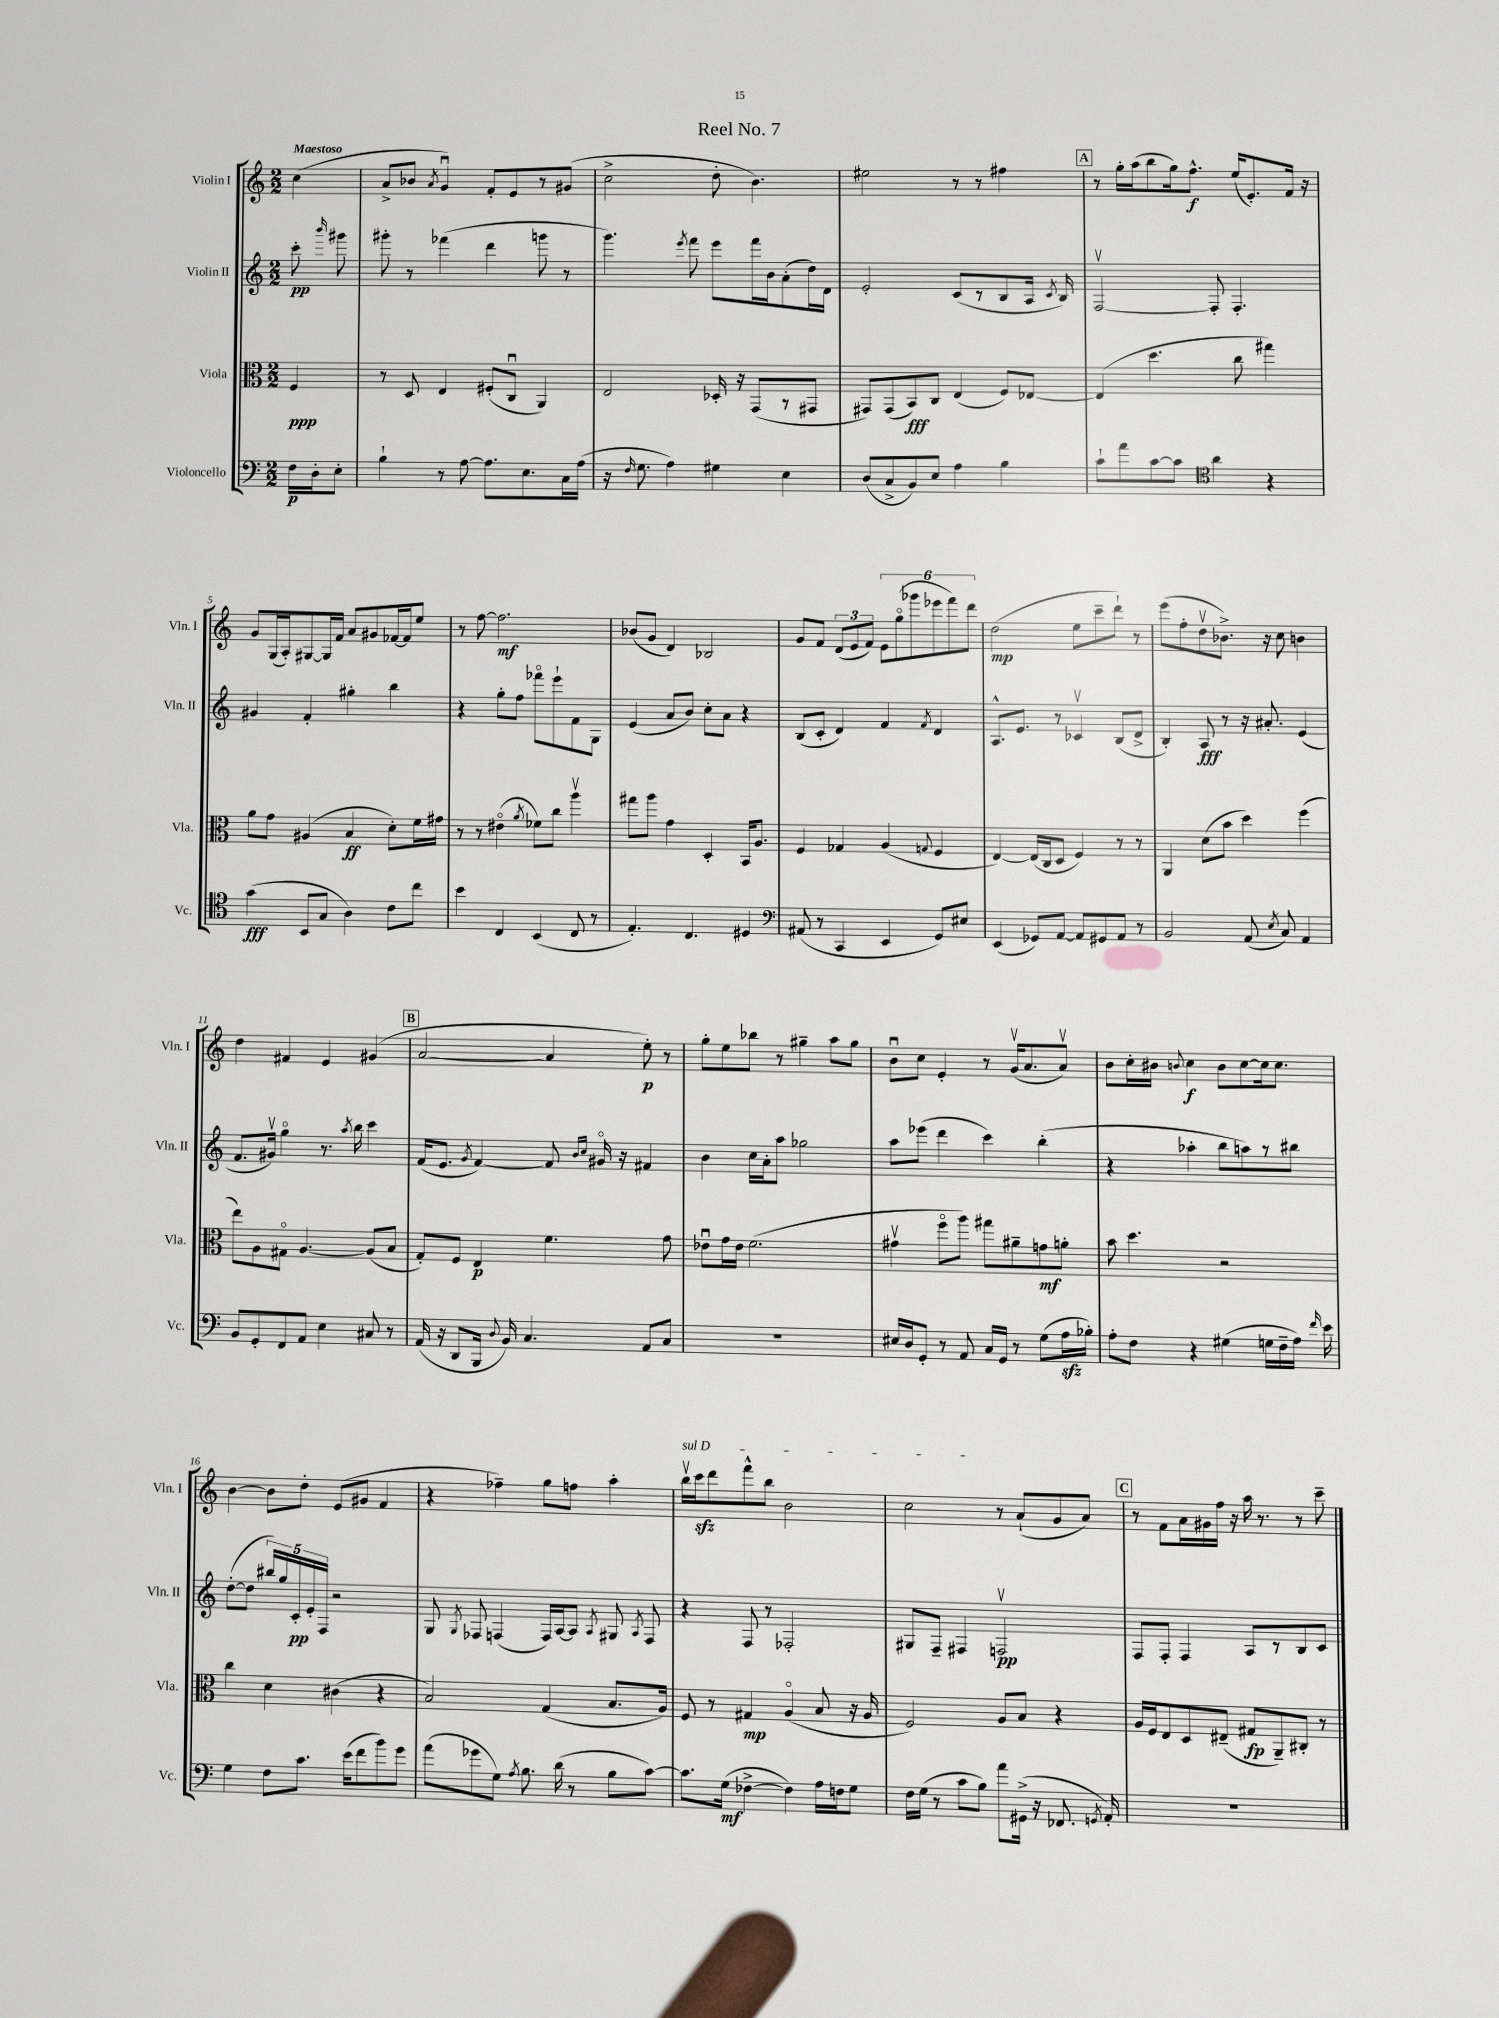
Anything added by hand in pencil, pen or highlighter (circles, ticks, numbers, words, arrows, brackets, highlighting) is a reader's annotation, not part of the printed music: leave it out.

**kern	**kern	**kern	**kern
*staff4	*staff3	*staff2	*staff1
*clefF4	*clefC3	*clefG2	*clefG2
*k[]	*k[]	*k[]	*k[]
*M2/2	*M2/2	*M2/2	*M2/2
16F	4F	8ccc'	(4cc
16D'	.	.	.
.	.	16qqbbb	.
8E'	.	8ggg#	.
=	=	=	=
4B`	8r	8ggg#'	8a^
.	8D	8r	8b-
.	.	.	8qa
8r	4E	(4fff-	4gu)
[8A	.	.	.
8.A]	(8F#'	4ddd	8f'
.	8Cu	.	8e
8.E	.	.	.
.	4AA)	8ggg	8r
16C	.	8r	(8g#
(16A	.	.	.
=	=	=	=
16r	2E	4.ggg)	2cc^
16qqF	.	.	.
8.G	.	.	.
4A)	.	.	.
.	.	8qeee	.
.	.	8fff	.
4G#	16D-'	8eee	8dd'
.	16r	.	.
.	(8GG	16fff	4.b)
.	.	16b	.
4E	8r	(8a'	.
.	8GG#	16dd)	.
.	.	16d	.
=	=	=	=
(8D	8GG#)	2e'	2ee#
8C^	(8GG#	.	.
8BB)	8BB)	.	.
8E	8C	.	.
4A	(4E	(8c	8r
.	.	8r	8r
4B	8F)	8B	4ff#
.	[8E-	16A	.
.	.	8qc	.
.	.	16B)	.
=	=	=	=
8c`	(4E-]	[2Fv	8r
8a	.	.	16gg'
.	.	.	(16aa
[8c	4.dd	.	8bb
8c]	.	.	16gg)
.	.	.	8.ff^^
*clefC4	*	*	*
4a	.	8F']	.
.	8cc	4.F'	(16ee
.	.	.	8.e')
4r	4gg#)	.	.
.	.	.	16f
.	.	.	16r
=	=	=	=
(4g	8a	4g#	8g
.	8g	.	(16G
.	.	.	16A')
8BB	(4A#	4f'	[8G#
8G	.	.	16G#]
.	.	.	16f
4A)	4B	4gg#'	8a
.	.	.	8g#
8c	8d')	4bb	[16f-
.	.	.	16f-]
8cc	16f	.	8ee
.	16g#	.	.
=	=	=	=
4b	8r	4r	8r
.	8r	.	[8ff
4C	(4e#o	8gg'	2.ff]
.	.	8ff	.
.	8qa	.	.
(4BB	8f-)	8fff-o	.
.	8cc	8eee`	.
8C	4aav	8f	.
8r	.	8G	.
=	=	=	=
4.E')	8gg#	(4e	(8b-
.	8aa	.	8g
.	4g	8a	4d)
4.C	.	8b)	.
.	4D'	8cc'	2B-
.	.	8a	.
4D#	16BB	4r	.
.	8.A	.	.
=	=	=	=
*clefF4	*	*	*
(8AA#	4F	(8B	8g
8r	.	8c'	8f
4CC	4G-	4d)	(12d
.	.	.	12e
.	.	.	12f)
4EE	(4A	4f	12e
.	.	.	(12ggo
.	.	.	12ggg-
.	8qqG	8qf	.
8GG)	4F	4d	12eee-
.	.	.	12fff)
8E#	.	.	.
.	.	.	12ddd
=	=	=	=
(4EE	[4E)	8.A^^	(2dd
.	.	8.e	.
8GG-)	(16E]	.	.
.	16C	.	.
[8AA	8D	8r	.
8AA]	4F)	4c-v	8ee
8GG#	.	.	8ccc~
8AA	8r	(8B	8ddd`)
8r	8r	8d^	8r
=	=	=	=
2BB	4AA	4B')	(8eee
.	.	.	8ff'
.	(8d	8A	8ddv
.	8b	8r	8.b-^)
(8AA	4dd)	16r	.
.	.	8.a#'	16r
8qE	.	.	.
8C)	.	.	8cc
4AA	(4ff	(4e	4b
=	=	=	=
8BB	8ee)	8.f	4dd
8GG'	8A	.	.
.	.	16g#v)	.
8FF	8G#o	4ggo	4f#
8AA	[4.A	.	.
4E	.	8.r	4e
.	.	8qaa	.
.	.	16bb	.
8C#	(8A]	4ccc	(4g#
8r	8B	.	.
=	=	=	=
(16AA	8G')	(16f	[2a
16r	.	8.e	.
8DD	8F	.	.
.	.	8qg	.
16BBB	4E	[4f)	.
8qqD	.	.	.
16BB)	.	.	.
4.C	.	.	.
.	4.f	8f]	4a]
.	.	16qqb	.
.	.	16qqcc	.
.	.	16g#o	.
.	.	16r	.
8AA	.	4f#	8ee')
8C	8g	.	8r
=	=	=	=
1r	8e-u	4b	8gg'
.	16g	.	8ee
.	16e-	.	.
.	(2.f	16cc	8bb-
.	.	16a'	.
.	.	8aa	8r
.	.	2gg-	4gg#~
.	.	.	8aa
.	.	.	8gg#
=	=	=	=
16E#	4g#v	8aa	8bu
16D	.	.	.
8GG'	.	(8eee-	8cc
8r	8ffo	4ddd	4e'
8AA	8aa)	.	.
16C	8gg#	4ccc)	8r
16GG	.	.	.
8r	8a#~	.	(16gv
.	.	.	8.a
(8G	8g	(4bb'	.
16A	8a'	.	8av)
16B-')	.	.	.
=	=	=	=
8A'	8b	4r	8b
8F	4.dd	.	16cc'
.	.	.	16b#
.	.	.	8qqb
4r	.	4aa-'	4cc
(4G#	2r	8bb	8b
.	.	8aa)	[8cc
16G	.	8r	16cc]
16F~	.	.	8.cc
16A)	.	8bb#	.
16qqf	.	.	.
16e	.	.	.
=	=	=	=
4G	4cc	([8dd'	[4b
.	.	8dd]	.
8F	4d	20bb#)	8b]
.	.	20gg	.
.	.	20c'	.
8.c	.	.	8dd'
.	.	20e'	.
.	.	20F	.
.	(4c#	2r	(8e
(16e	.	.	.
8f	.	.	8g#
8b)	4r	.	4f
8g	.	.	.
=	=	=	=
(8a	2B)	8G	4r
.	.	8qG	.
8g-	.	8F-	.
8G)	.	(4F	4ff-~)
8qA	.	.	.
8.B	.	.	.
.	(4G	16F)	8gg
(16d	.	[16A	.
8r	.	8A]	8ff
.	.	8qA	.
8B	8.B	8G#	4aa'
.	.	8qA	.
[8c)	.	8F	.
.	16A)	.	.
=	=	=	=
8.c]	8F	4r	16bbv
.	.	.	16ccc
.	8r	.	8ddd
(16G	.	.	.
[4F-^	4G#	8F	8fff^^
.	.	8r	8bb
4F-])	(4Ao	2F-'	2b
16A	8B	.	.
16F	.	.	.
8G	16r	.	.
.	16A	.	.
=	=	=	=
16F	2F)	8G#	2cc
(16G	.	.	.
8r	.	8F~	.
8c	.	4F#	.
8B)	.	.	.
8a	8A	2Fv	8r
(16GG#^	8B	.	(8a`
16r	.	.	.
8.FF-	4r	.	8g
.	.	.	8a)
8qGG	.	.	.
16AA')	.	.	.
=	=	=	=
1r	16A	8F	8r
.	16F	.	.
.	8E	8F'	8f
.	8D	4F	16a
.	.	.	16g#
.	(8E#~	.	16ff
.	.	.	16r
.	8G#	8A	16aa
.	.	.	8.r
.	8AA~)	8r	.
.	8C#'	8B	8r
.	8r	8c	8ccc~
==	==	==	==
*-	*-	*-	*-
